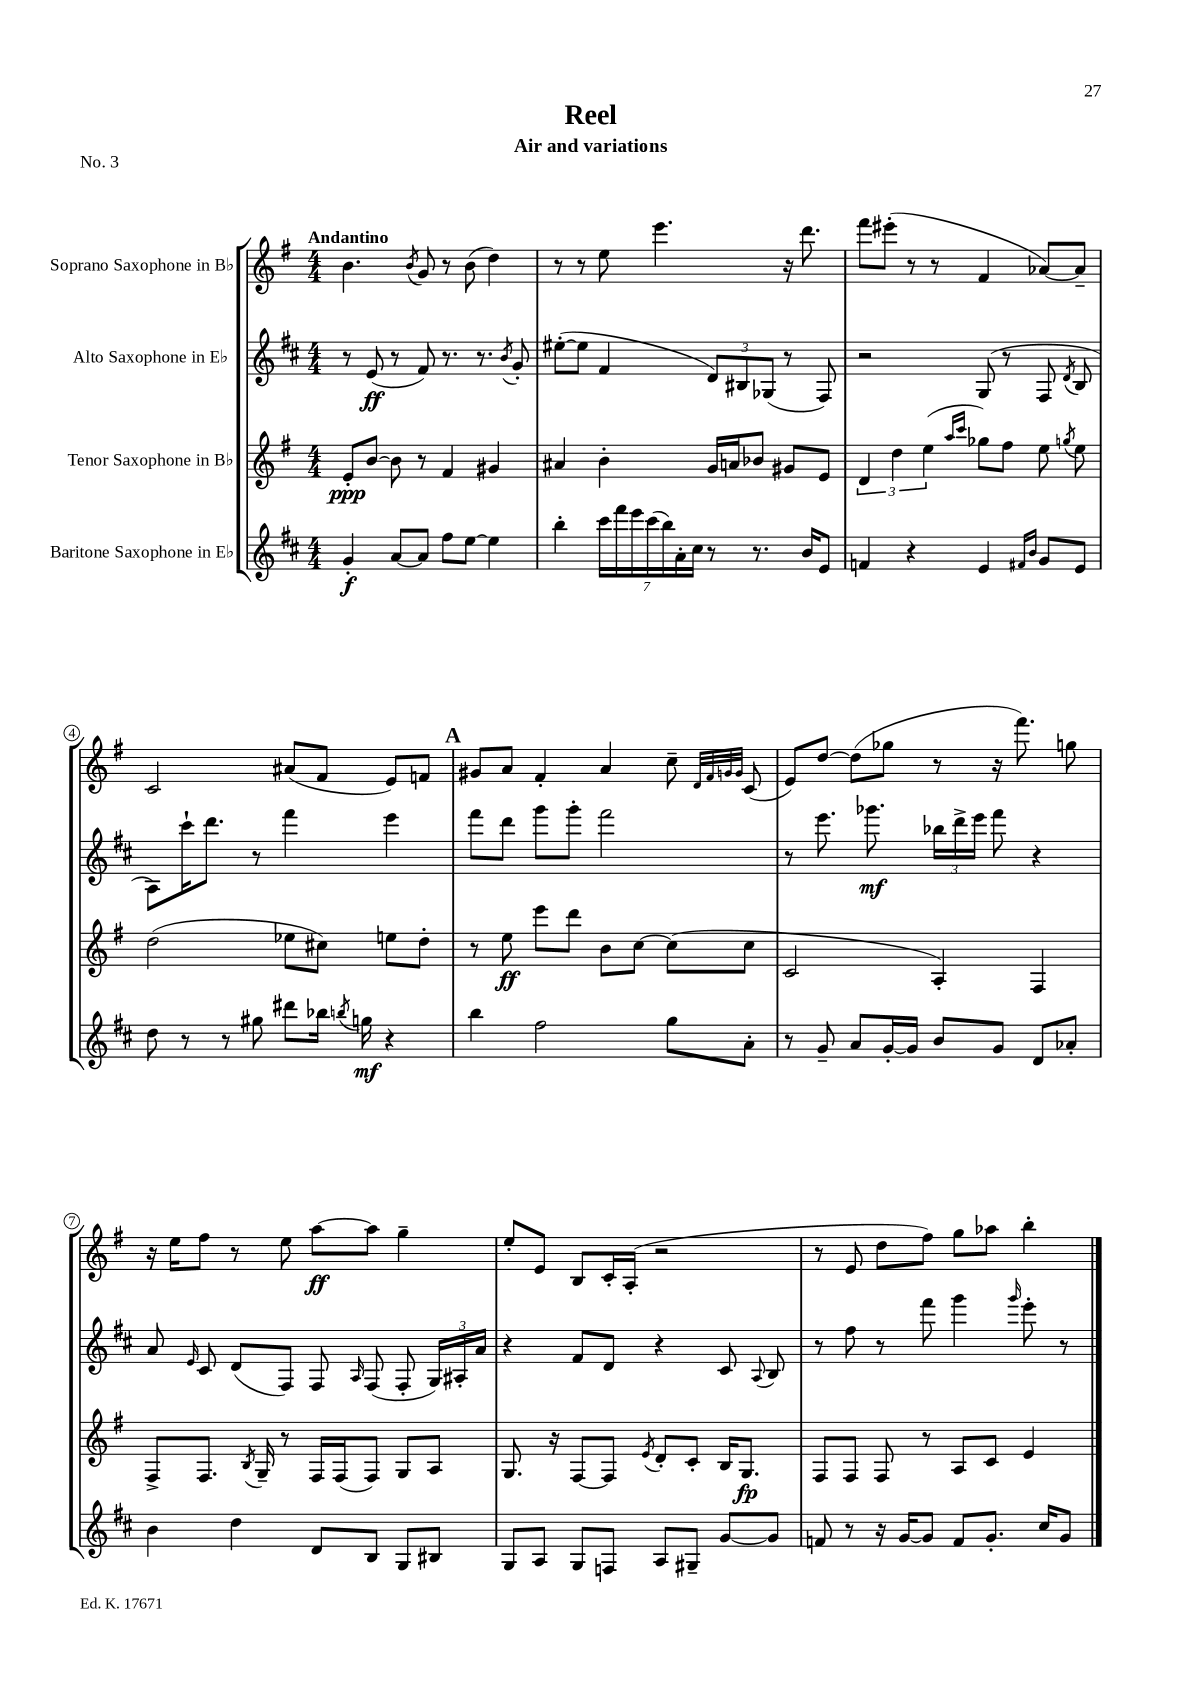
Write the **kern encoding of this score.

**kern	**kern	**kern	**kern
*staff4	*staff3	*staff2	*staff1
*clefG2	*clefG2	*clefG2	*clefG2
*k[f#c#]	*k[f#]	*k[f#c#]	*k[f#]
*M4/4	*M4/4	*M4/4	*M4/4
4g'	8e'	8r	4.b
.	[8b	(8e	.
[8a	8b]	8r	.
.	.	.	8qb
8a]	8r	8f#)	8g
8ff#	4f#	8.r	8r
[8ee	.	.	(8b
.	.	8.r	.
4ee]	4g#	.	4dd)
.	.	8qb	.
.	.	8g'	.
=	=	=	=
4bb'	4a#	([8ee#'	8r
.	.	8ee#]	8r
28ccc#	4b'	4f#	8ee
28fff#	.	.	.
28eee	.	.	.
(28ccc#	.	.	.
.	.	.	4.eee
28bb)	.	.	.
28a'	.	.	.
28cc#	.	.	.
8r	16g	12d)	.
.	16a	.	.
.	.	12B#	.
8.r	8b-	.	.
.	.	(12G-	.
.	8g#	8r	16r
16b	.	.	8.ddd
8e	8e	8F#)	.
=	=	=	=
4f	6d	2r	8fff#
.	.	.	(8eee#'
.	6dd	.	.
4r	.	.	8r
.	(6ee	.	.
.	.	.	8r
.	16qqaa	.	.
.	16qqccc	.	.
4e	8gg-)	(8G	4f#
.	8ff#	8r	.
16qqf#	.	.	.
16qqb	.	.	.
8g	8ee	8F#	[8a-)
.	8qgg	8qd	.
8e	8ee	8B	8a-~]
=	=	=	=
8dd	(2dd	8A)	2c
8r	.	16ccc#`	.
.	.	8.ddd	.
8r	.	.	.
8gg#	.	8r	.
8ddd#	8ee-	4fff#	(8a#
16bb-	8cc#)	.	8f#
8qbb	.	.	.
16gg	.	.	.
4r	8ee	4eee	8e)
.	8dd'	.	8f
=	=	=	=
4bb	8r	8fff#	8g#
.	8ee	8ddd	8a
2ff#	8eee	8ggg	4f#'
.	8ddd	8ggg'	.
.	8b	2fff#	4a
.	[8cc	.	.
8gg	(8cc]	.	8cc~
.	.	.	32qqd
.	.	.	32qqf#
.	.	.	32qqg
.	.	.	32qqg
8a'	8cc	.	(8c
=	=	=	=
8r	2c	8r	8e)
8g~	.	8.eee	[8dd
8a	.	.	(8dd]
.	.	8.ggg-	.
[16g'	.	.	8gg-
16g]	.	.	.
8b	4A')	24bb-	8r
.	.	24ddd^	.
.	.	24eee	.
8g	.	8fff#	16r
.	.	.	8.fff#)
8d	4F#	4r	.
8a-'	.	.	8gg
=	=	=	=
4b	8F#^	8a	16r
.	.	.	16ee
.	.	16qqe	.
.	8.F#	8c#	8ff#
4dd	.	(8d	8r
.	8qB	.	.
.	16G~	.	.
.	8r	8F#)	8ee
8d	16F#	8F#	[8aa
.	(16F#	.	.
.	.	16qqA	.
8B	8F#)	(8F#	8aa]
8G	8G	8F#'	4gg~
8B#	8A	24G)	.
.	.	24A#'	.
.	.	24a	.
=	=	=	=
8G	8.G	4r	8ee'
8A	.	.	8e
.	16r	.	.
8G	[8F#	8f#	8B
8F	8F#]	8d	16c'
.	.	.	(16A'
.	8qe	.	.
8A	8d'	4r	2r
8G#~	8c'	.	.
[8g	16B	8c#	.
.	8.G	.	.
.	.	8qqA	.
8g]	.	8B	.
=	=	=	=
8f	8F#	8r	8r
8r	8F#	8ff#	8e
16r	8F#	8r	8dd
[16g	.	.	.
8g]	8r	8fff#	8ff#)
8f	8A	4ggg	8gg
8.g'	8c	.	8aa-
.	.	16qqggg	.
.	4e	8eee'	4bb'
16cc#	.	.	.
8g	.	8r	.
==	==	==	==
*-	*-	*-	*-
